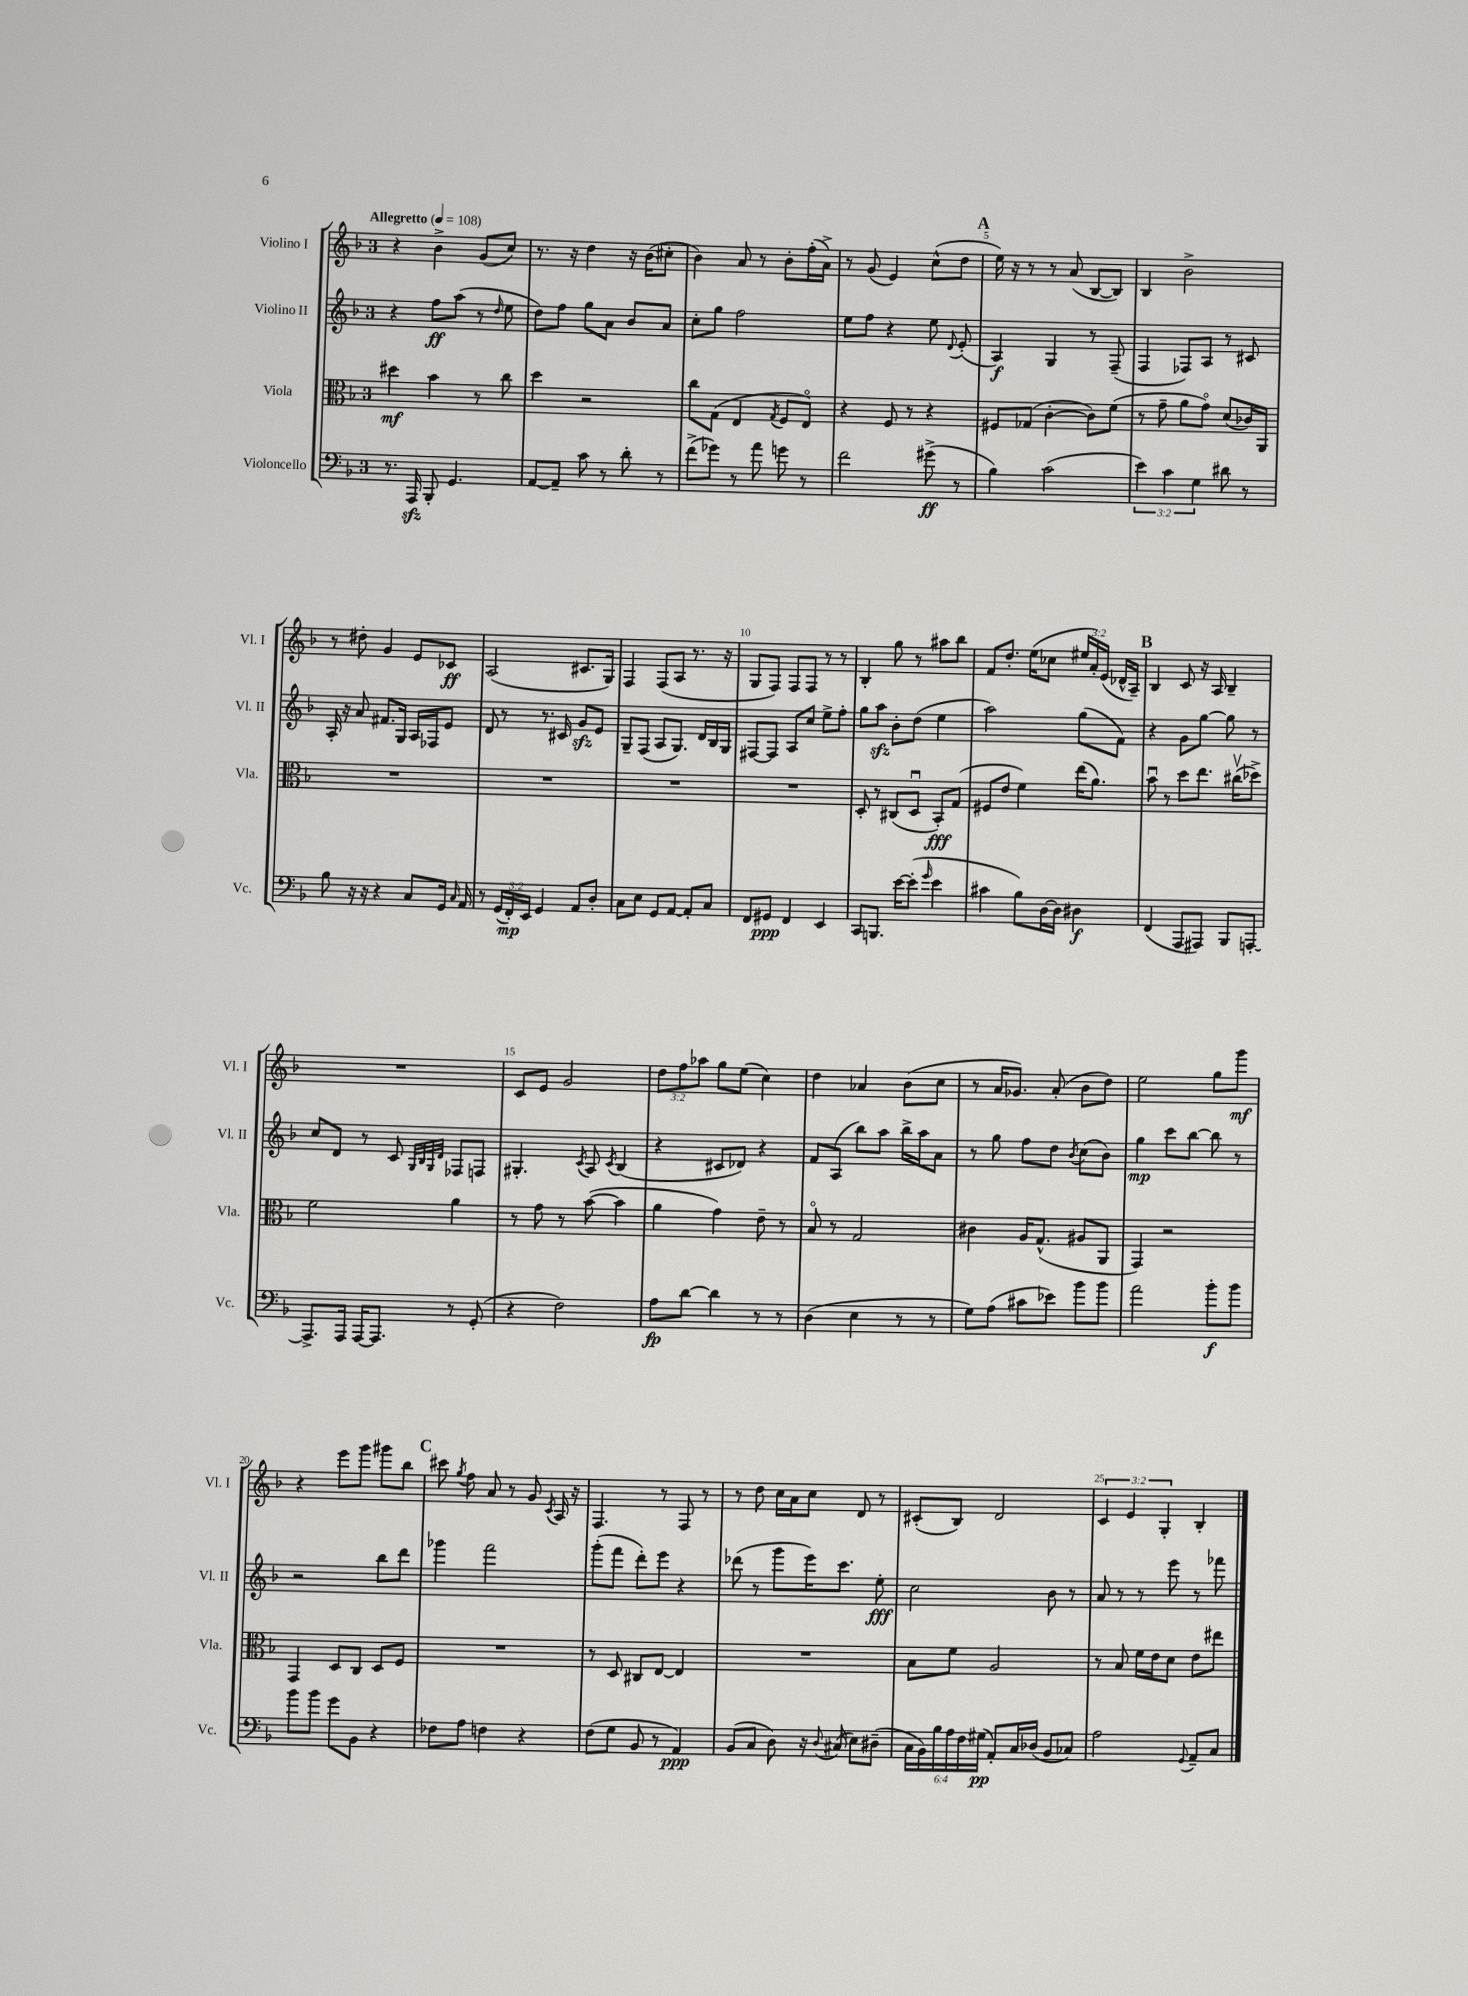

**kern	**kern	**kern	**kern
*staff4	*staff3	*staff2	*staff1
*clefF4	*clefC3	*clefG2	*clefG2
*k[b-]	*k[b-]	*k[b-]	*k[b-]
*M3/4	*M3/4	*M3/4	*M3/4
*MM108	*MM108	*MM108	*MM108
8.r	4dd#\	4r	4r
16AAA/	.	.	.
8BBB-'/	4b-\	8ff\L	4b-^\
4.GG/	.	(8aa\J	.
.	8r	8r	(8g/L
.	.	16qqdd/	.
.	8cc\	8ee\	8cc/J)
=	=	=	=
[8AA/L	4dd\	8dd\L)	8.r
8AA~/]J	.	8ff\J	.
.	.	.	16r
8c\	2r	8gg\L	4dd\
8r	.	8a\J	.
8d'\	.	8b-/L	16r
.	.	.	(16b-\LK
8r	.	8a/J	8cc#'\J
=	=	=	=
(8f^\L	8cc\L	8cc'\L	4b-\)
8g-\J)	(8G\J	8gg\J	.
8r	4E/	2ff\	8a/
8a\	.	.	8r
.	8qG/	.	.
8g\	8F/L	.	8b-'\L
8r	8Eo/J)	.	(16ff'\L
.	.	.	16a^\JJ)
=	=	=	=
2f\	4r	8ee\L	8r
.	.	8ff\J	(8g/
.	8F/	4r	4e/)
.	8r	.	.
(8g#^\	4r	8ee\	(8cc^^\L
.	.	8qqd/	.
8r	.	(8e'/	8dd\J
=	=	=	=
4B-\)	8F#/L	4A/)	16ee\)
.	.	.	16r
.	(8G-/J	.	8r
(2c\	[4c'\	4G/	8r
.	.	.	(8a/
.	8c\]L)	8r	[8B-/L
.	(8f\J	(8F~/	8B-/]J)
=	=	=	=
6e\)	8r	4F/	4B-/
.	8g~\	.	.
6c\	.	.	.
.	8a\L	8F-/L)	2b-^\
6G\	.	.	.
.	8go\J)	8A/J	.
8d#\	(8d/L	8r	.
8r	16c-/L)	8c#/	.
.	16AA/JJ	.	.
=	=	=	=
8B-\	2.r	16A'/	8r
.	.	16r	.
16r	.	8a/	8dd#'\
16r	.	.	.
4r	.	8.f#/L	4g/
.	.	16G/Jk	.
8C/L	.	16A/LL	8e/L
.	.	16F-/J	.
16GG/Jk	.	8e/J	8c-/J
16qqC/	.	.	.
16AA/	.	.	.
=	=	=	=
8r	2.r	8d/	(2A/
(24GG/LL	.	8r	.
24FF'/)	.	.	.
24EE/JJ	.	.	.
4GG/	.	8.r	.
.	.	16c#/	.
8AA/L	.	8g/L	8.c#/L
8D'/J	.	8e/J	.
.	.	.	16G/Jk)
=	=	=	=
8C\L	2.r	8G~/L	4F/
8E\J	.	(8F/J	.
8GG/L	.	8A/L	(8F/L
[8AA/J	.	8.G/J)	8A/J
8AA'/]L	.	.	8.r
.	.	16d/LL	.
8C/J	.	16B-/	.
.	.	16G/JJ	16r
=	=	=	=
8FF/L	2.r	[8F#/L	8G/L
8GG#/J	.	8F#/]J	8F/J)
4FF/	.	8A/L	8F/L
.	.	8cc/J	8F/J
4EE/	.	8ee^\L	8r
.	.	8ff'\J	8r
=	=	=	=
8CC/L	8D'/	8gg\L	4B-'/
8.BBB/J	8r	8aa\J	.
.	(8C#/L	8b-'\L	8gg\
[16e\LK	.	.	.
(8e'\]J	8Du/J	(8dd\J	8r
16qqg/	.	.	.
4e\	8BB-'/L)	4ee\	8aa#\L
.	(8G/J	.	8bb-\J
=	=	=	=
4c#\	8F#/L	2aa\)	8f/L
.	8e/J	.	8.dd'/J
8B-\L)	4f\)	.	.
.	.	.	(16ee\LK
[16D\L	.	.	8cc-\J
16D\]JJ	.	.	.
4D#\	(16ee\LK	(8gg\L	24ee#/LL
.	.	.	24a'/)
.	8.a\J)	.	.
.	.	.	(24e/JJ
.	.	8f\J)	16d-^^/LL
.	.	.	16A~/JJ)
=	=	=	=
(4FF/	8b-u\	4r	4B-/
.	8r	.	.
8AAA/L	8dd\L	8g\L	8c/
8AAA#/J)	8.ee\J	[8gg\J	16r
.	.	.	16A/
8BBB-/L	.	8gg\]	4B-~/
.	(16cc#v\LK	.	.
[8AAA'/J	8dd-^\J)	8r	.
=	=	=	=
8.AAA^/]L	2f\	8cc/L	2.r
.	.	8d/J	.
16AAA/Jk	.	.	.
[16AAA/LK	.	8r	.
8.AAA/]J	.	.	.
.	.	8c/	.
.	.	32qqG/LLL	.
.	.	32qqB-/	.
.	.	32qqG/	.
.	.	32qqd/JJJ	.
8r	4a\	8F-/L	.
(8GG'/	.	8F/J	.
=	=	=	=
4r	8r	4.G#'/	8c/L
.	8g\	.	8e/J
2F\)	8r	.	2g/
.	.	8qc/	.
.	([8b-\	8A/	.
.	.	8qc/	.
.	4b-\]	(4B-/	.
=	=	=	=
8A\L	4a\	4r	12dd\L
.	.	.	12ff\
[8d\J	.	.	.
.	.	.	12aa-\J
4d\]	4g\)	8c#/L	8gg\L
.	.	8d-/J)	(8ee\J
8r	8e~\	4r	4cc\)
8r	8r	.	.
=	=	=	=
(4D\	8B-o/	8f/L	4dd\
.	8r	(8A/J	.
4E\	2G/	8bb-\L)	4a-/
.	.	8aa\J	.
8r	.	16bb-^\LL	(8b-\L
.	.	16aa\J	.
8r	.	8a\J	8cc\J
=	=	=	=
8G\L)	4c#\	8r	8r
(8A\J	.	8gg\	16a/LK
.	.	.	8.g-/J)
8c#\L	16A/LK	8ff\L	.
.	(8.G^^/J	.	.
8e-\J)	.	8dd\J	(8a'/
.	.	8qb-/	.
8b-\L	8A#/L	(8cc\L	8b-\L
8b-\J	8AA/J	8b-\J)	8dd\J)
=	=	=	=
2a\	4GG/)	4gg\	2ee\
.	2r	8ccc\L	.
.	.	[8bb-\J	.
8b-'\L	.	8bb-\]	8gg\L
8b-\J	.	8r	8ggg\J
=	=	=	=
8b-\L	4GG/	2r	4r
8b-\J	.	.	.
8g\L	8D/L	.	8eee\L
8BB-\J	8C/J	.	8ggg\J
4r	8D/L	8bb-\L	8ggg#\L
.	8F/J	8ddd\J	8bb-\J
=	=	=	=
8F-\L	2.r	4ggg-\	8ccc#\
.	.	.	8qgg/
8A\J	.	.	8ff\
4F\	.	2fff\	8a/
.	.	.	8r
4r	.	.	8g/
.	.	.	8qc/
.	.	.	16A/
.	.	.	16r
=	=	=	=
(8F\L	8r	(8ggg'\L	4.F/
8G\J	8D/	8fff\J	.
8BB-/	8C#/L	8ddd'\L)	.
8r	[8E/J	8eee\J	8r
4AA/)	4E/]	4r	8F/
.	.	.	8r
=	=	=	=
(8BB-/L	2.r	(8ddd-\	8r
8C/J	.	8r	8dd\
8D\)	.	8ggg\L	16cc\LL
.	.	.	16a\J
16r	.	16eee\K)	8cc\J
8qqD/	.	.	.
(16C#/	.	8.ccc\J	.
8E\L)	.	.	8d/
(8D#~\J	.	8ee'\	8r
=	=	=	=
24C\LL	8B-\L	2cc\	(8c#'/L
24BB-\)	.	.	.
24B-\	.	.	.
24A\	8f\J	.	8B-/J)
24F\	.	.	.
(24G#\JJ	.	.	.
8AA'/L)	2A/	.	2d/
16C/L	.	.	.
(16D-/JJ	.	.	.
8BB-/L	.	8b-\	.
8C-/J)	.	8r	.
=	=	=	=
2A\	8r	8a/	6c/
.	8B-/	8r	.
.	.	.	6e/
.	16f\LL	8r	.
.	16e\J	.	.
.	.	.	6G'/
.	8d\J	8eee\	.
8qqGG/	.	.	.
8AA~/L	8e\L	8r	4B-'/
8C/J	8ee#\J	8fff-\	.
==	==	==	==
*-	*-	*-	*-
